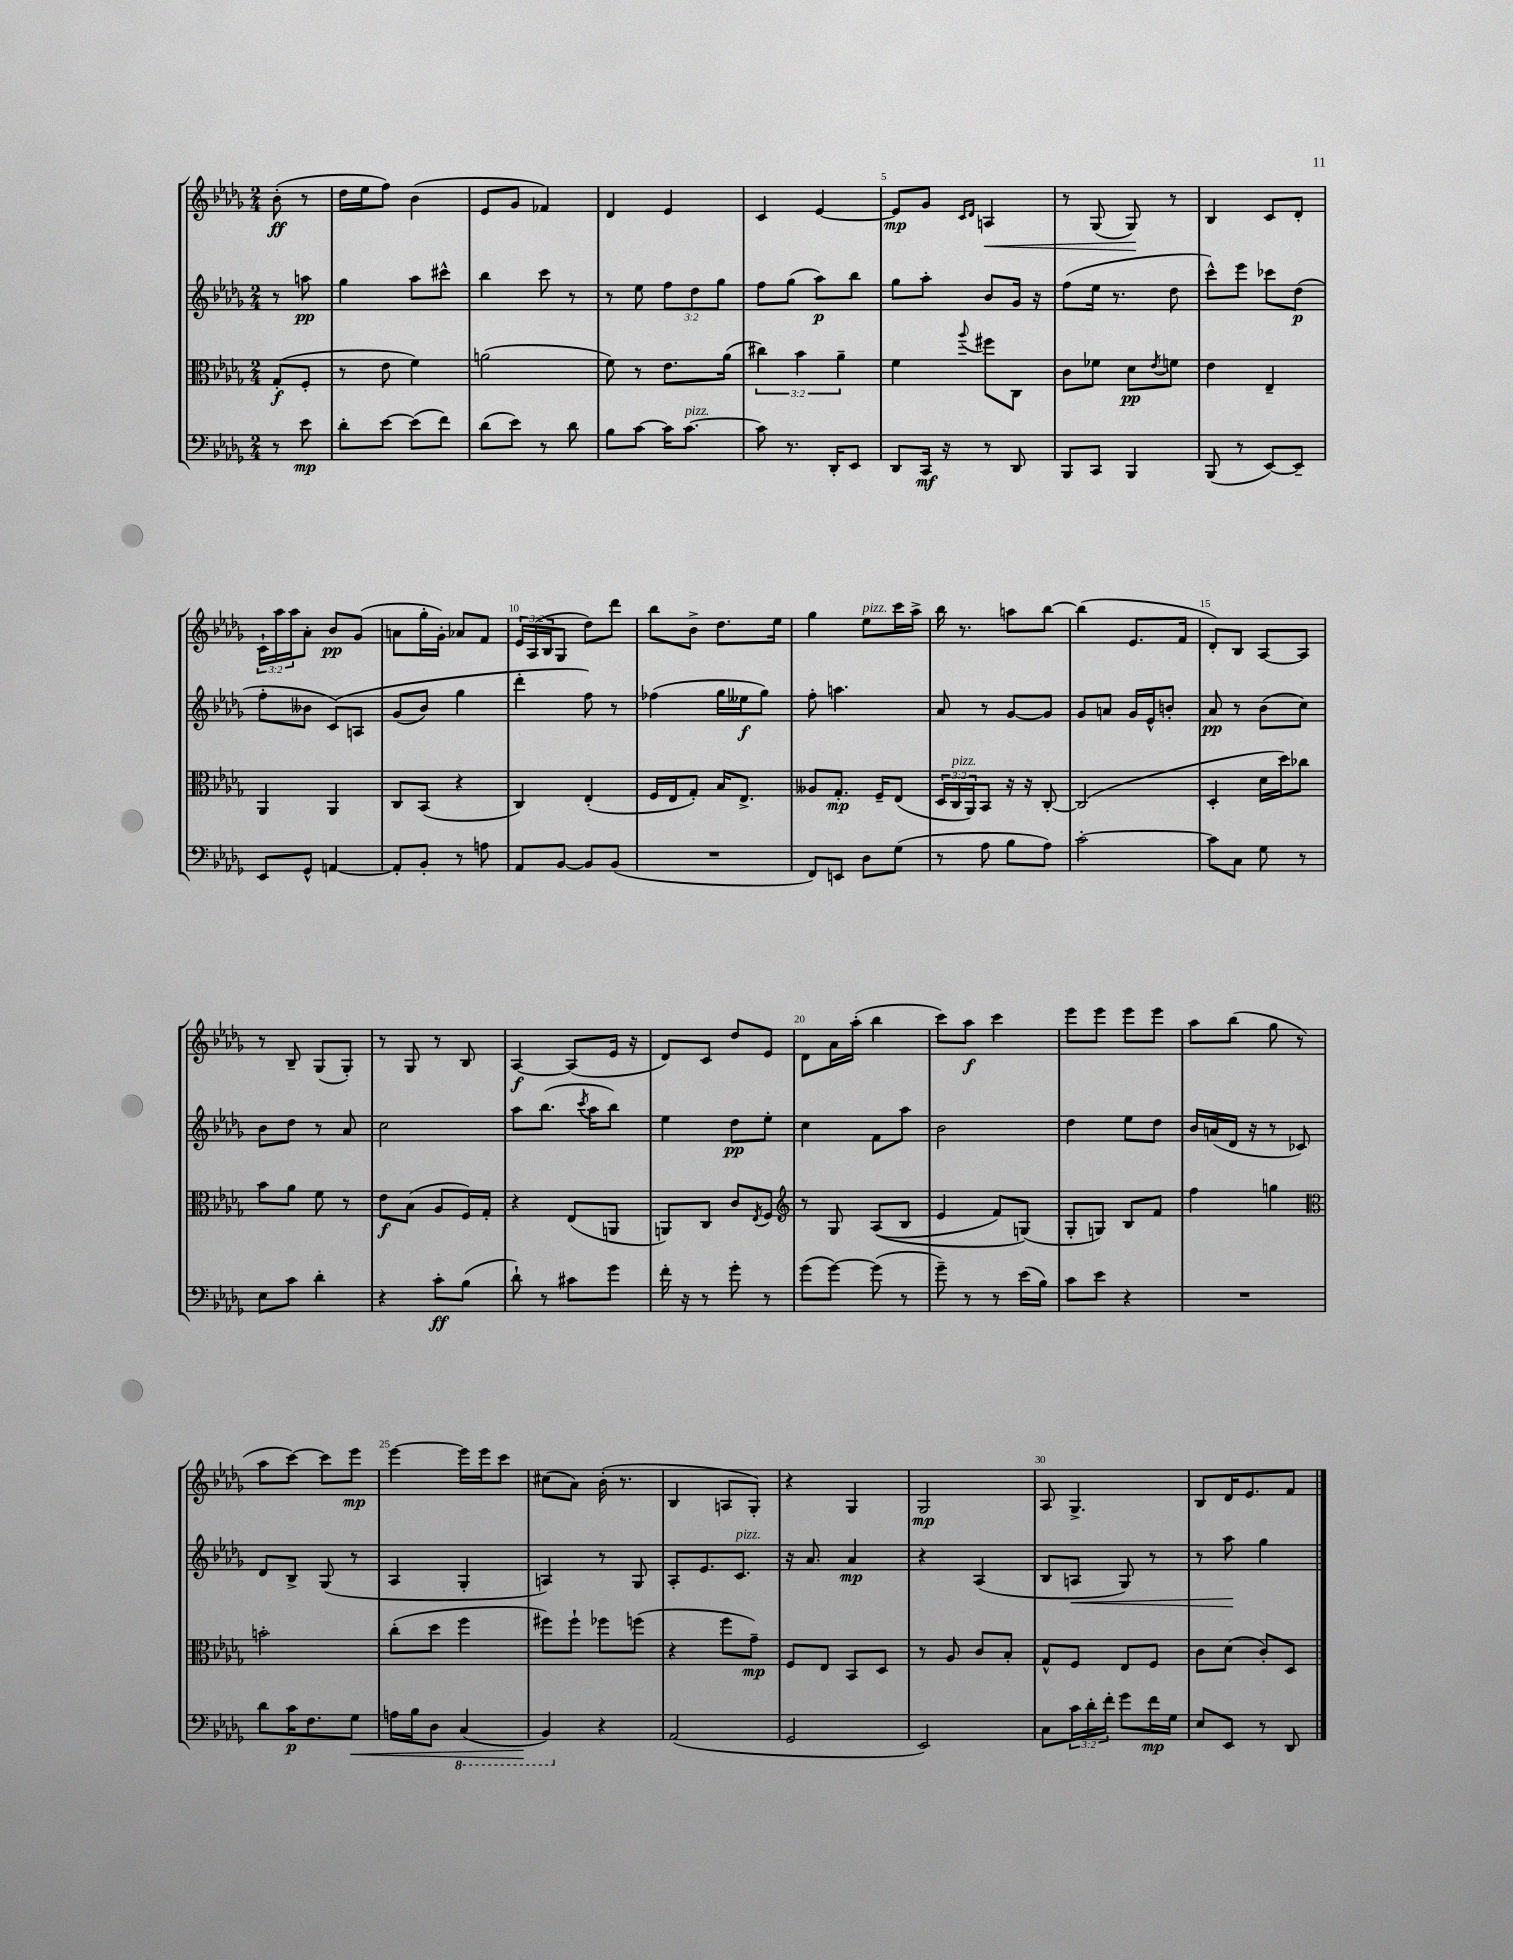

**kern	**dynam	**kern	**dynam	**kern	**dynam	**kern	**dynam
*part4	*part4	*part3	*part3	*part2	*part2	*part1	*part1
*staff4	*staff4	*staff3	*staff3	*staff2	*staff2	*staff1	*staff1
*clefF4	*	*clefC3	*	*clefG2	*	*clefG2	*
*k[b-e-a-d-g-]	*	*k[b-e-a-d-g-]	*	*k[b-e-a-d-g-]	*	*k[b-e-a-d-g-]	*
*M2/4	*	*M2/4	*	*M2/4	*	*M2/4	*
=	=	=	=	=	=	=	=
8r	.	(8G-'/L	f	8r	.	(8b-'\	ff
8e-\	mp	8F'/J	.	8aan\	pp	8r	.
=1	=1	=1	=1	=1	=1	=1	=1
8d-'\L	.	8r	.	4gg-\	.	16dd-\LL	.
.	.	.	.	.	.	16ee-\J	.
[8e-\J	.	8e-\	.	.	.	8ff\J)	.
(8e-\L]	.	4f\)	.	8aa-\L	.	(4b-\	.
8f\J)	.	.	.	8ccc#X^^\J	.	.	.
=2	=2	=2	=2	=2	=2	=2	=2
(8d-\L	.	(2an\	.	4bb-\	.	8e-/L	.
8e-\J)	.	.	.	.	.	8g-/J	.
8r	.	.	.	8ccc\	.	4f-X/)	.
8d-\	.	.	.	8r	.	.	.
=3	=3	=3	=3	=3	=3	=3	=3
8B-\L	.	8f\)	.	8r	.	4d-/	.
[8c\J	.	8r	.	8ee-\	.	.	.
16c\KL]	.	8.e-\L	.	12ff\L	.	4e-/	.
!LO:TX:a:i:t=pizz.	!	!	!	!	!	!	!
[8.c\J	.	.	.	.	.	.	.
.	.	.	.	12dd-\	.	.	.
.	.	.	.	12gg-\J	.	.	.
.	.	(16a-\Jk	.	.	.	.	.
=4	=4	=4	=4	=4	=4	=4	=4
8c\]	.	6cc#X\)	.	8ff\L	.	4c/	.
8.r	.	.	.	(8gg-\J	.	.	.
.	.	6b-\	.	.	.	.	.
.	.	.	.	8aa-\L)	p	[4e-/	.
16DD-'/KL	.	.	.	.	.	.	.
.	.	6a-~\	.	.	.	.	.
8EE-/J	.	.	.	8bb-\J	.	.	.
=5	=5	=5	=5	=5	=5	=5	=5
8DD-/L	.	4f\	.	8gg-\L	.	8e-/L]	mp
16CC/Jk	mf	.	.	8aa-'\J	.	8g-/J	.
16r	.	.	.	.	.	.	.
.	.	.	.	.	.	16qqc/LL	.
.	.	8qqaa-/	.	.	.	16qqd-/JJ	.
!	!	!	!	!	!	!	!LO:HP:b
8r	.	8ff#X\L	.	8b-/L	.	4An/	<
8DD-/	.	8C\J	.	16g-/Jk	.	.	.
.	.	.	.	16r	.	.	.
=6	=6	=6	=6	=6	=6	=6	=6
8BBB-/L	.	8c\L	.	(8ff\L	.	8r	.
8CC/J	.	8f-X\J	.	16ee-\Jk	.	(8G-/	.
.	.	.	.	8.r	.	.	.
4BBB-/	.	8d-\L	pp	.	.	8G-/)	.
.	.	8qe-/	.	.	.	.	.
.	.	8fn\J	.	8dd-\	.	8r	[
=7	=7	=7	=7	=7	=7	=7	=7
(8BBB-/	.	4e-\	.	8ccc^^\L)	.	4B-/	.
8r	.	.	.	8eee-\J	.	.	.
[8EE-/L)	.	4E-~/	.	8ccc-X\L	.	8c/L	.
8EE-~/J]	.	.	.	(8dd-\J	p	8d-'/J	.
!!LO:LB:g=z
=8	=8	=8	=8	=8	=8	=8	=8
8EE-/L	.	4AA-/	.	8ff'\L	.	24c`\LL	.
.	.	.	.	.	.	24aa-\	.
.	.	.	.	.	.	24aa-\J	.
8GG-^^/J	.	.	.	8b--X\J	.	8a-'\J	.
[4AAn/	.	4AA-/	.	(8c/L)	.	8b-/L	pp
.	.	.	.	8An/J	.	(8g-/J	.
=9	=9	=9	=9	=9	=9	=9	=9
8AA'/L]	.	8C/L	.	(8g-/L	.	8an\L	.
8BB-'/J	.	(8BB-/J	.	8b-/J)	.	16gg-'\L	.
.	.	.	.	.	.	16g-'\JJ)	.
8r	.	4r	.	4gg-\	.	8a-X/L	.
8An\	.	.	.	.	.	8f/J	.
=10	=10	=10	=10	=10	=10	=10	=10
8AA-/L	.	4C/)	.	4ddd-'\	.	24e-/LL	.
.	.	.	.	.	.	(24A-/	.
.	.	.	.	.	.	24B-/J	.
[8BB-/J	.	.	.	.	.	8G-/J	.
8BB-/L]	.	(4E-'/	.	8ff\)	.	8dd-\L)	.
(8BB-/J	.	.	.	8r	.	8ddd-\J	.
=11	=11	=11	=11	=11	=11	=11	=11
2r	.	16F/LL	.	(4ff-X\	.	8bb-\L	.
.	.	16E-/J	.	.	.	.	.
.	.	8G-'/J)	.	.	.	8b-^\J	.
.	.	16B-/KL	.	16gg-\LL	.	8.dd-\L	.
.	.	8.E-^/J	.	16ee--X\J	f	.	.
.	.	.	.	8gg-\J)	.	.	.
.	.	.	.	.	.	16ee-\Jk	.
=12	=12	=12	=12	=12	=12	=12	=12
8FF/L)	.	8A--X/L	.	8ff'\	.	4gg-\	.
8EEn/J	.	8.G-'/J	mp	4.aan\	.	.	.
!	!	!	!	!	!	!LO:TX:a:i:t=pizz.	!
8D-\L	.	.	.	.	.	8ee-\L	.
.	.	16F~/KL	.	.	.	.	.
(8G-\J	.	(8E-/J	.	.	.	16ccc\L	.
.	.	.	.	.	.	16aa-^\JJ	.
=13	=13	=13	=13	=13	=13	=13	=13
8r	.	24D-/LL	.	8a-/	.	16bb-\	.
!	!	!LO:TX:a:i:t=pizz.	!	!	!	!	!
.	.	24C/	.	.	.	.	.
.	.	.	.	.	.	8.r	.
.	.	24AA-/J)	.	.	.	.	.
8A-\	.	8BB-/J	.	8r	.	.	.
8B-\L	.	16r	.	[8g-/L	.	8aan\L	.
.	.	16r	.	.	.	.	.
8A-\J)	.	[8C'/	.	8g-/J]	.	[8bb-\J	.
=14	=14	=14	=14	=14	=14	=14	=14
[2c'\	.	(2C/]	.	8g-/L	.	(4bb-\]	.
.	.	.	.	8an/J	.	.	.
.	.	.	.	16g-/LL	.	8.e-/L	.
.	.	.	.	16e-^^/J	.	.	.
.	.	.	.	8bn'/J	.	.	.
.	.	.	.	.	.	16f/Jk	.
=15	=15	=15	=15	=15	=15	=15	=15
8c\L]	.	4D-'/	.	8a-/	pp	8d-'/L)	.
8C\J	.	.	.	8r	.	8B-/J	.
8G-\	.	16d-\LL	.	(8b-\L	.	[8A-/L	.
.	.	16dd-\J)	.	.	.	.	.
8r	.	8cc-X\J	.	8cc\J)	.	8A-/J]	.
!!LO:LB:g=z
=16	=16	=16	=16	=16	=16	=16	=16
8E-\L	.	8b-\L	.	8b-\L	.	8r	.
8c\J	.	8a-\J	.	8dd-\J	.	8B-~/	.
4d-'\	.	8f\	.	8r	.	(8G-/L	.
.	.	8r	.	8a-/	.	8G-'/J)	.
=17	=17	=17	=17	=17	=17	=17	=17
4r	.	8e-\L	f	2cc\	.	8r	.
.	.	(8B-\J	.	.	.	8G-/	.
8c'\L	ff	8A-/L	.	.	.	8r	.
(8B-\J	.	16F/L)	.	.	.	8B-/	.
.	.	16G-'/JJ	.	.	.	.	.
=18	=18	=18	=18	=18	=18	=18	=18
8d-`\)	.	4r	.	8aa-\L	.	[4A-/	f
8r	.	.	.	(8.bb-\J	.	.	.
8c#X\L	.	(8E-/L	.	.	.	(8A-/L]	.
.	.	.	.	8qccc/	.	.	.
.	.	.	.	16aa-\KL	.	.	.
8g-\J	.	8AAn/J	.	8bb-\J)	.	16e-/Jk	.
.	.	.	.	.	.	16r	.
=19	=19	=19	=19	=19	=19	=19	=19
16f'\	.	8AAn/L)	.	4ee-\	.	8d-/L)	.
16r	.	.	.	.	.	.	.
8r	.	8C/J	.	.	.	8c/J	.
8g-'\	.	8c/L	.	8dd-\L	pp	8dd-/L	.
.	.	8qE-/	.	.	.	.	.
8r	.	8F/J	.	8ee-'\J	.	8e-/J	.
=20	=20	=20	=20	=20	=20	=20	=20
*	*	*clefG2	*	*	*	*	*
(8g-\L	.	8r	.	4cc\	.	8d-\L	.
[8g-\J)	.	8G-/	.	.	.	16a-\L	.
.	.	.	.	.	.	(16aa-'\JJ	.
(8g-\]	.	((8A-/L	.	8f\L	.	4bb-\	.
8r	.	8B-/J	.	8aa-\J	.	.	.
=21	=21	=21	=21	=21	=21	=21	=21
8g-~\)	.	4e-/	.	2b-\	.	8ccc\L)	.
8r	.	.	.	.	.	8aa-\J	f
8r	.	8f/L)	.	.	.	4ccc\	.
(16e-\LL	.	(8Gn/J)	.	.	.	.	.
16B-\JJ)	.	.	.	.	.	.	.
=22	=22	=22	=22	=22	=22	=22	=22
8c\L	.	8G-'/L	.	4dd-\	.	8eee-\L	.
8e-\J	.	8Gn/J)	.	.	.	8eee-\J	.
4r	.	8B-/L	.	8ee-\L	.	8eee-\L	.
.	.	8f/J	.	8dd-\J	.	8eee-\J	.
=23	=23	=23	=23	=23	=23	=23	=23
2r	.	4ff\	.	16b-/LL	.	8aa-\L	.
.	.	.	.	(16an/	.	.	.
.	.	.	.	16d-/JJ	.	(8bb-\J	.
.	.	.	.	16r	.	.	.
.	.	4ggn\	.	8r	.	8gg-\	.
.	.	.	.	8c-X/)	.	8r	.
!!LO:LB:g=z
=24	=24	=24	=24	=24	=24	=24	=24
*	*	*clefC3	*	*	*	*	*
8d-\L	.	2bn'\	.	8d-/L	.	8aa-\L	.
16c\K	p	.	.	8B-^/J	.	[8ccc\J)	.
8.F\	.	.	.	.	.	.	.
.	.	.	.	(8G-/	.	8ccc\L]	.
!	!LO:HP:b	!	!	!	!	!	!
8G-\J	<	.	.	8r	.	8eee-\J	mp
=25	=25	=25	=25	=25	=25	=25	=25
16An\LL	.	(8cc'\L	.	4A-/	.	[4eee-\	.
16B-\J	.	.	.	.	.	.	.
8D-\J	.	8dd-\J	.	.	.	.	.
*8ba	*	*	*	*	*	*	*
(4CC/	.	4ff\	.	4G-'/	.	16eee-\LL]	.
.	.	.	.	.	.	16eee-\J	.
.	.	.	.	.	.	8ccc\J	.
=26	=26	=26	=26	=26	=26	=26	=26
4BBB-/)	.	8ff#X\L)	.	4An/)	.	(8cc#X\L	.
.	.	8ff#`\J	.	.	.	8a-\J)	.
*X8ba	*	*	*	*	*	*	*
4r	[	8ff-X\L	.	8r	.	(16b-'\	.
.	.	.	.	.	.	8.r	.
.	.	(8ffn\J	.	8G-/	.	.	.
=27	=27	=27	=27	=27	=27	=27	=27
(2AA-/	.	4r	.	8A-'/L	.	4B-/	.
.	.	.	.	8.e-/	.	.	.
.	.	8ff\L	.	.	.	8An/L	.
!	!	!	!	!LO:TX:a:i:t=pizz.	!	!	!
.	.	.	.	8.c/J	.	.	.
.	.	8g-~\J)	mp	.	.	8G-'/J)	.
=28	=28	=28	=28	=28	=28	=28	=28
2GG-/	.	8F/L	.	16r	.	4r	.
.	.	.	.	8.a-/	.	.	.
.	.	8E-/J	.	.	.	.	.
.	.	8BB-/L	.	4a-/	mp	4G-/	.
.	.	8D-/J	.	.	.	.	.
=29	=29	=29	=29	=29	=29	=29	=29
2EE-/)	.	8r	.	4r	.	2G-/	mp
.	.	8A-/	.	.	.	.	.
.	.	8c/L	.	(4A-/	.	.	.
.	.	8B-'/J	.	.	.	.	.
=30	=30	=30	=30	=30	=30	=30	=30
8C\L	.	8G-^^/L	.	8B-/L	.	8A-/	.
!	!	!	!	!	!LO:HP:b	!	!
24c\L	.	8F/J	.	8An/J	<	4.G-^/	.
24d-'\	.	.	.	.	.	.	.
24f'\JJ	.	.	.	.	.	.	.
8g-\L	.	8E-/L	.	8G-/)	.	.	.
16f\L	mp	8F/J	.	8r	.	.	.
16G-\JJ	.	.	.	.	.	.	.
=31	=31	=31	=31	=31	=31	=31	=31
8E-/L	.	8c\L	.	8r	.	8B-/L	.
8EE-/J	.	(8d-\J	.	8aa-\	.	16d-/K	.
.	.	.	.	.	.	8.e-/	.
8r	.	8c'/L)	.	4gg-\	[	.	.
8DD-/	.	8D-/J	.	.	.	8f/J	.
==	==	==	==	==	==	==	==
*-	*-	*-	*-	*-	*-	*-	*-
